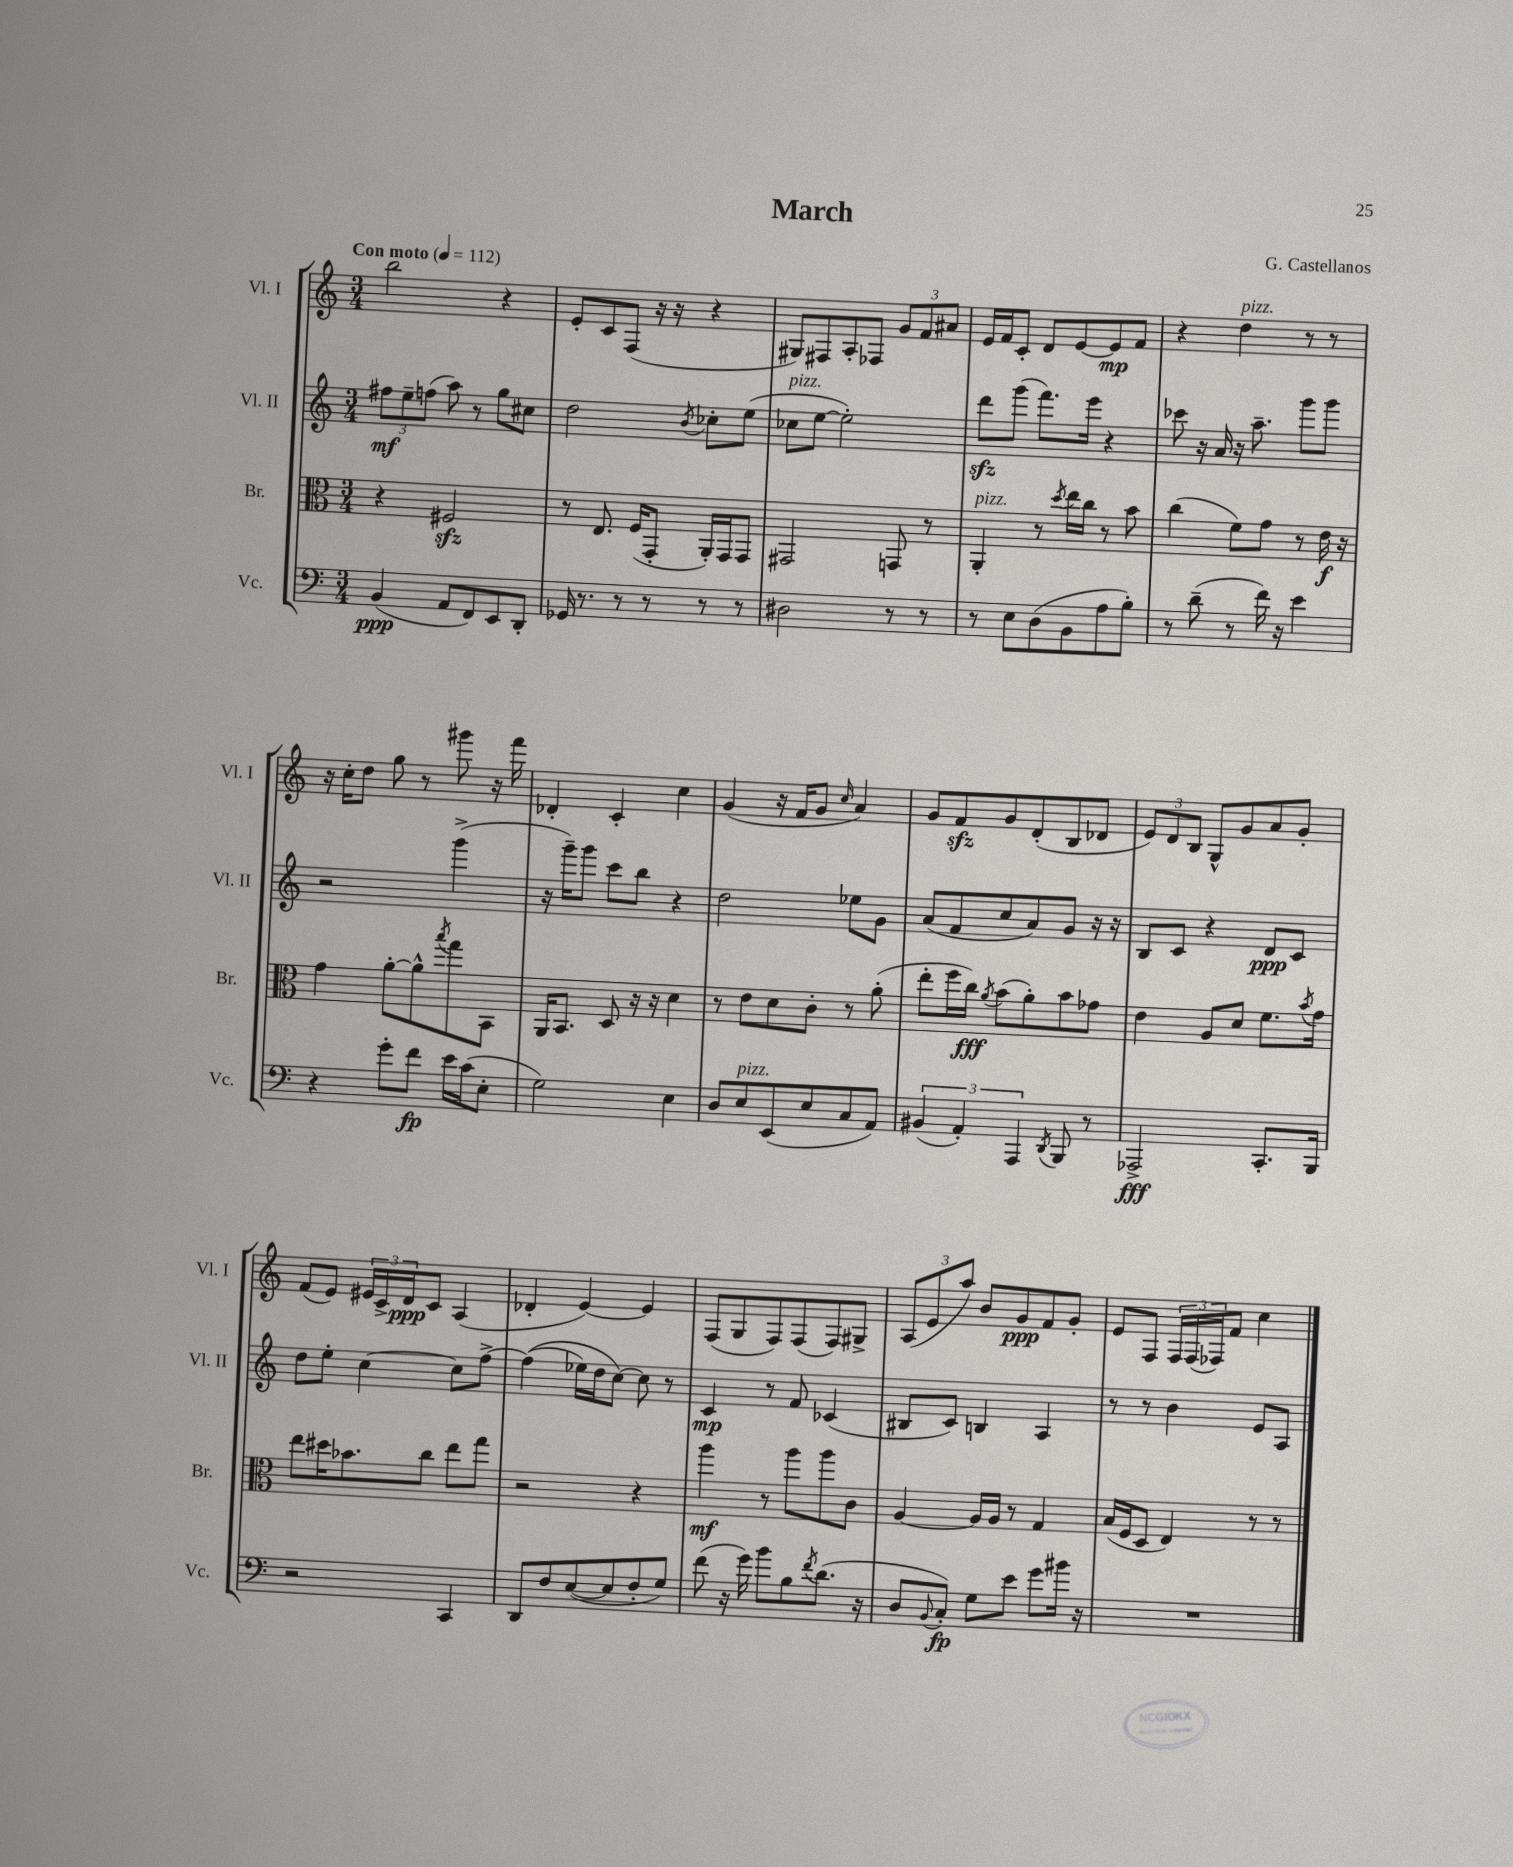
\header { title = "March" composer = "G. Castellanos" }
<<
\new StaffGroup <<
\new Staff = "s0" \with { instrumentName = "Vl. I" shortInstrumentName = "Vl. I" } {
    \clef treble \key c \major \numericTimeSignature \time 3/4 \tempo "Con moto" 4 = 112
    b''2 r4 |
    e'8-. c'8 f8( r16 r16 r4 |
    gis8) fis8 a8-. fes8 \tuplet 3/2 { g'8 f'8 ais'8 } |
    e'16 f'16 c'8-. d'8 e'8~ e'8\mp f'8 |
    r4 d''4^\markup { \italic "pizz." } r8 r8 |
    r16 c''16-. d''8 g''8 r8 gis'''8 r16 f'''16 |
    des'4-. c'4-. c''4 |
    g'4( r16 f'16 g'8 \grace { c''16 } a'4) |
    g'8 f'8\sfz g'8 d'8-.( b8 des'8 |
    \tuplet 3/2 { e'8) d'8 b8 } g8-^ g'8 a'8 g'8-. |
    f'8( e'8) \tuplet 3/2 { eis'16 c'16-> d'16\ppp } c'8 a4( |
    des'4-. e'4~) e'4 |
    f8( g8 f8) f8( f8) gis8-> |
    \tuplet 3/2 { a8( e'8 a''8) } b'8 g'8\ppp f'8 g'8-. |
    e'8 f8 \tuplet 3/2 { f16 f16( fes16) } f'8 c''4 \bar "|." |
}
\new Staff = "s1" \with { instrumentName = "Vl. II" shortInstrumentName = "Vl. II" } {
    \clef treble \key c \major \numericTimeSignature \time 3/4
    \tuplet 3/2 { fis''8\mf e''8-- f''8( } a''8) r8 g''8 cis''8 |
    d''2 \acciaccatura { b'8 } ces''8-. e''8( |
    ces''8^\markup { \italic "pizz." } e''8~ e''2-.) |
    d'''8\sfz g'''8( f'''8.) e'''16 r4 |
    ces'''8 r16 a'16 r16 a''8.-- g'''8 g'''8 |
    r2 g'''4->( |
    r16 g'''16--) g'''8 c'''8 b''8 r4 |
    d''2 ees''8 g'8 |
    a'8( f'8 c''8 a'8) g'8 r16 r16 |
    b8 c'8 r4 d'8\ppp c'8 |
    d''8 e''8-. c''4~ c''8 f''8~-> |
    f''4(\( ees''16) d''16 c''8~\) c''8 r8 |
    c'4\mp r8 f'8 ces'4( |
    bis8 c'8) b4 a4 |
    r8 r8 b'4 e'8 a8 \bar "|." |
}
\new Staff = "s2" \with { instrumentName = "Br." shortInstrumentName = "Br." } {
    \clef alto \key c \major \numericTimeSignature \time 3/4
    r4 fis2\sfz |
    r8 e8. f16( g,8-. a,16-.) g,16 g,8 |
    gis,2 g,8 r8 |
    a,4-.^\markup { \italic "pizz." } r8 \acciaccatura { d''8 } e''16 c''16 r8 b'8 |
    c''4( f'8) g'8 r8 e'16\f r16 |
    g'4 a'8~-. a'8-^ \acciaccatura { b''8 } g''8 b,8 |
    a,16 b,8. d8 r16 r16 d'4 |
    r8 e'8 d'8 c'8-. r8 a'8-.( |
    e''8-. f''16 c''16\fff) \acciaccatura { a'8 } b'8( a'8-.) b'8 ges'8 |
    e'4 a8 d'8 f'8. \acciaccatura { b'8 } g'16 |
    e''8 dis''16 bes'8. c''8 e''8 g''8 |
    r2 r4 |
    a''4\mf r8 a''8 a''8 c'8 |
    a4~ a16 a16 r8 g4 |
    b16( f16 d8 e4) r8 r8 \bar "|." |
}
\new Staff = "s3" \with { instrumentName = "Vc." shortInstrumentName = "Vc." } {
    \clef bass \key c \major \numericTimeSignature \time 3/4
    b,4\ppp( a,8 f,8) e,8 d,8-. |
    ges,16 r8. r8 r8 r8 r8 |
    dis2 r8 r8 |
    r8 e8 d8( b,8 a8 b8-.) |
    r8 d'8--( r8 f'16) r16 e'4 |
    r4 g'8-. f'8\fp e'16 c'16( e8-. |
    g2) e4 |
    d8 e8^\markup { \italic "pizz." } e,8( e8 c8 a,8) |
    \tuplet 3/2 { bis,4( a,4-.) a,,4 } \acciaccatura { d,8 } b,,8 r8 |
    aes,,2->\fff c,8.-. b,,16 |
    r2 c,4 |
    d,8 f8 e8~( e8 f8-. g8) |
    f'8( r16 g'16) b'8 b8 \acciaccatura { f'8 } d'8.( r16 |
    d8 \appoggiatura { b,8 } c8-.\fp) g8 e'8 g'8 bis'16 r16 |
    R2. \bar "|." |
}
>>
>>
\layout { \context { \Score \remove "Bar_number_engraver" } }
